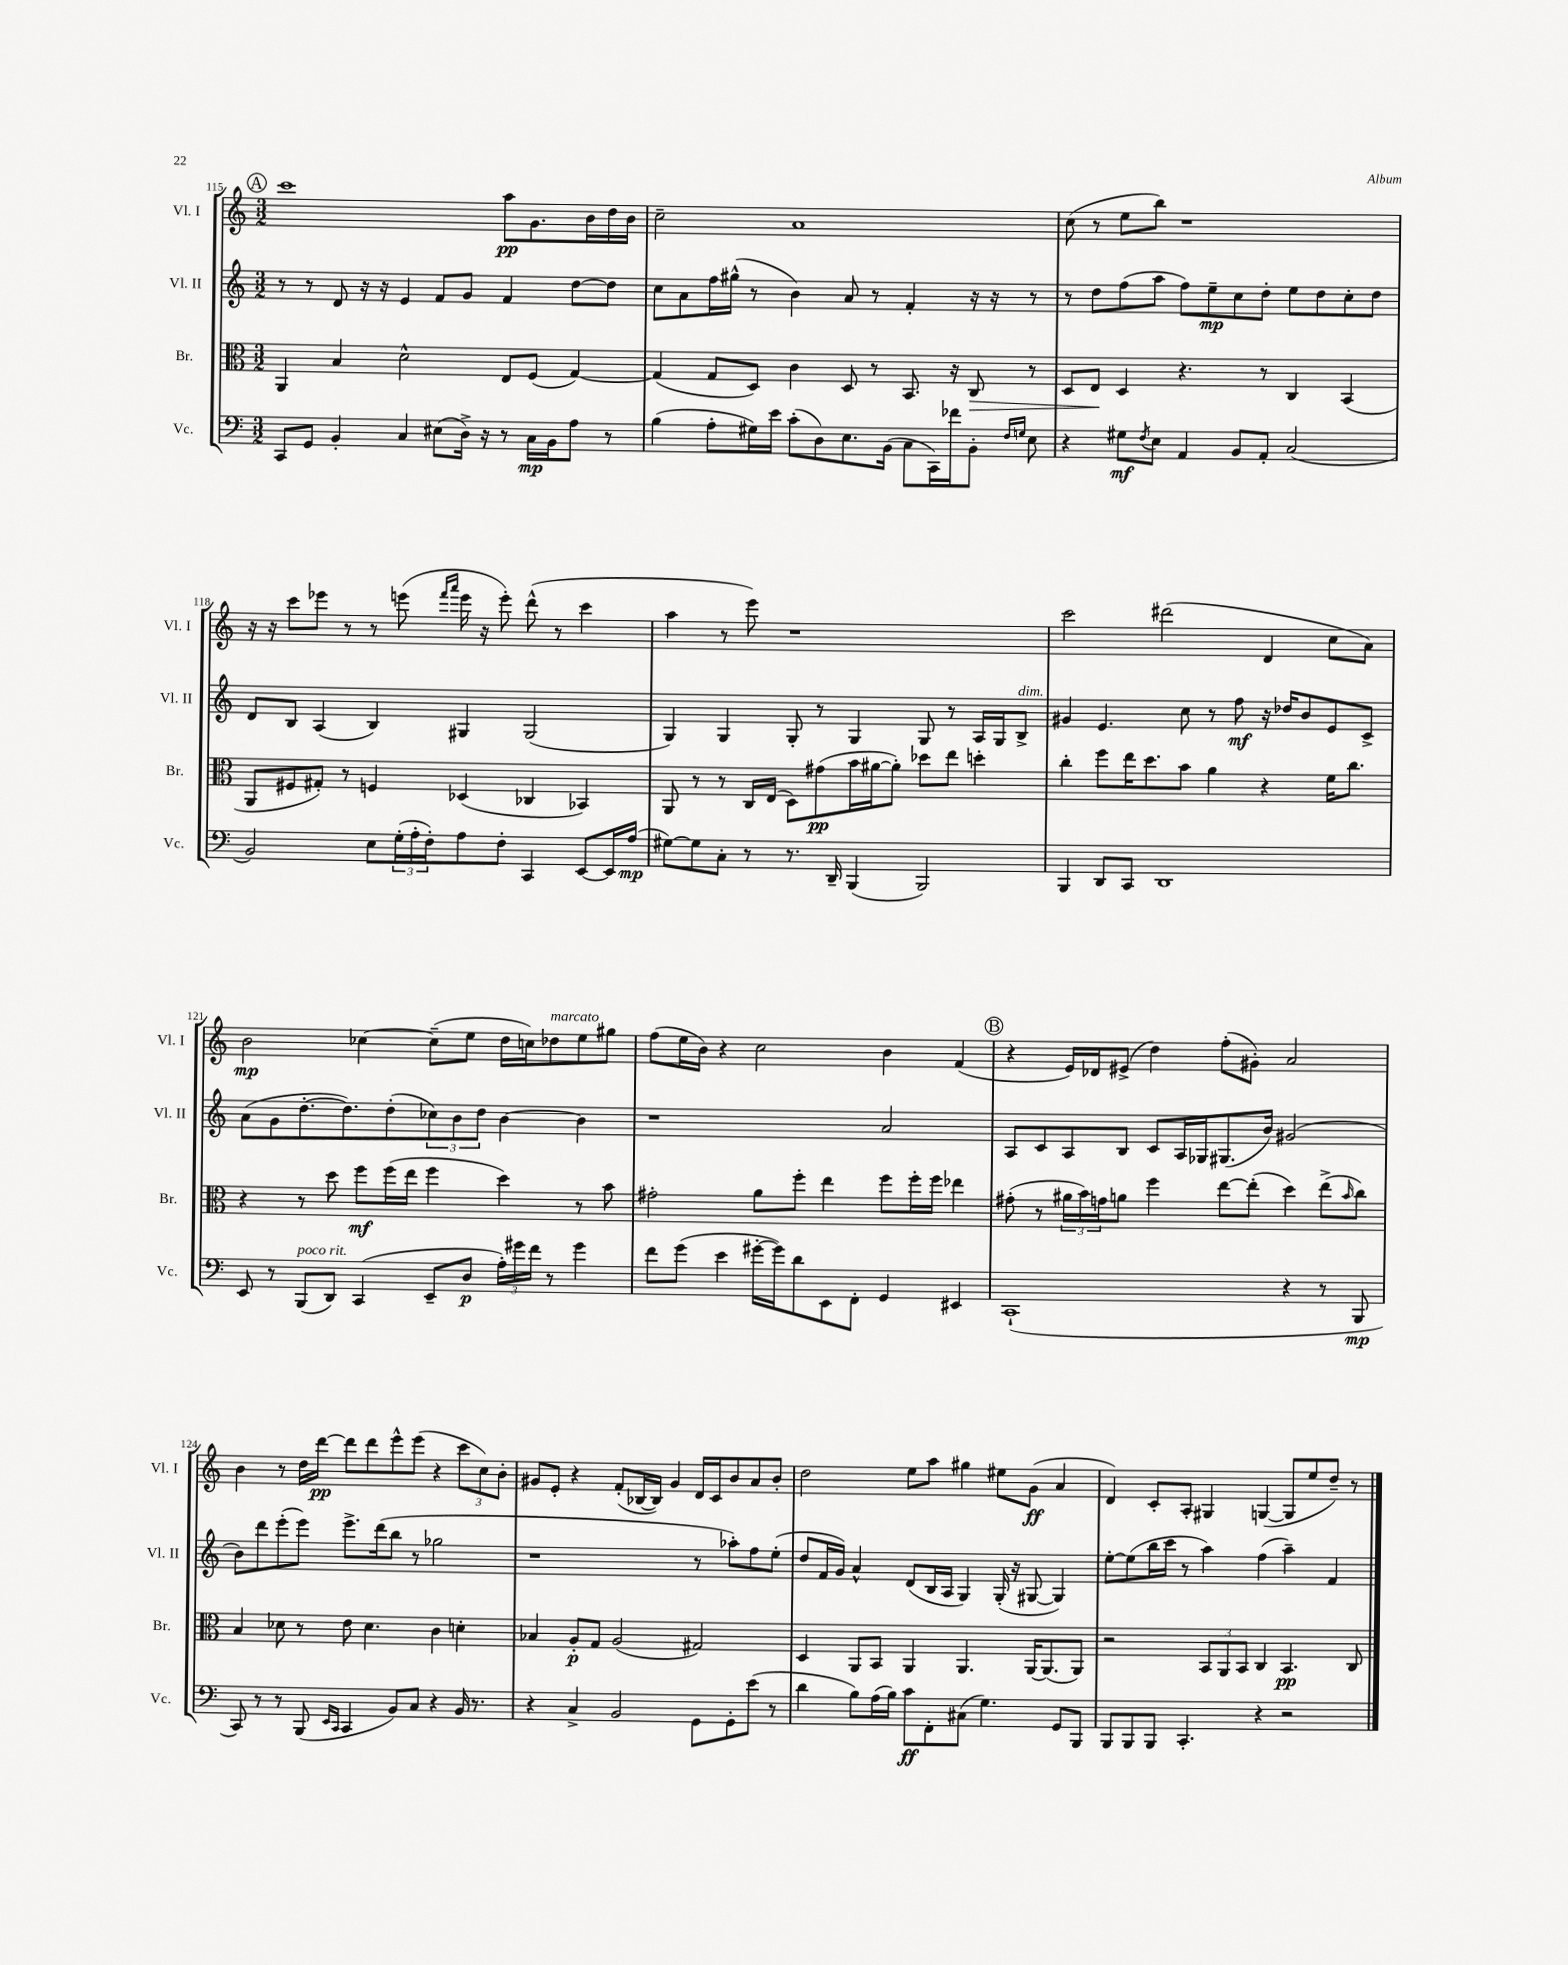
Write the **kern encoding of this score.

**kern	**dynam	**kern	**dynam	**kern	**dynam	**kern	**dynam
*part4	*part4	*part3	*part3	*part2	*part2	*part1	*part1
*staff4	*staff4	*staff3	*staff3	*staff2	*staff2	*staff1	*staff1
*I"Vc.	*	*I"Br.	*	*I"Vl. II	*	*I"Vl. I	*
*I'Vc.	*	*I'Br.	*	*I'Vl. II	*	*I'Vl. I	*
*clefF4	*	*clefC3	*	*clefG2	*	*clefG2	*
*k[]	*	*k[]	*	*k[]	*	*k[]	*
*M3/2	*	*M3/2	*	*M3/2	*	*M3/2	*
!!LO:REH:place=s1:t=A
=115	=115	=115	=115	=115	=115	=115	=115
8CC/L	.	4AA/	.	8r	.	1ccc	.
8GG/J	.	.	.	8r	.	.	.
4BB'/	.	4B/	.	8d/	.	.	.
.	.	.	.	16r	.	.	.
.	.	.	.	16r	.	.	.
4C/	.	2d^^\	.	4e/	.	.	.
(8E#X\L	.	.	.	8f/L	.	.	.
16D^\Jk)	.	.	.	8g/J	.	.	.
16r	.	.	.	.	.	.	.
8r	.	8E/L	.	4f/	.	8aa\L	pp
16C\LL	mp	(8F/J	.	.	.	8.g\	.
16BB\J	.	.	.	.	.	.	.
8A\J	.	[4G/)	.	[8dd\L	.	.	.
.	.	.	.	.	.	16b\L	.
8r	.	.	.	8dd\J]	.	16dd\	.
.	.	.	.	.	.	16b\JJ	.
=116	=116	=116	=116	=116	=116	=116	=116
(4B\	.	(4G/]	.	8cc\L	.	2cc~\	.
.	.	.	.	8a\	.	.	.
8A'\L	.	8G/L	.	16ff\L	.	.	.
.	.	.	.	(16gg#X^^\JJ	.	.	.
16G#X\L)	.	8D/J)	.	8r	.	.	.
16e\JJ	.	.	.	.	.	.	.
(8c'\L	.	4c\	.	4b\)	.	1a	.
8D\)	.	.	.	.	.	.	.
8.E\	.	8D/	.	8a/	.	.	.
.	.	8r	.	8r	.	.	.
(16BB\Jk	.	.	.	.	.	.	.
8C\L	.	8.BB/	.	4f'/	.	.	.
16CC\L)	.	.	.	.	.	.	.
16f-X\J	.	16r	.	.	.	.	.
!	!	!	!LO:HP:b	!	!	!	!
8BB'\J	.	8C/	>	16r	.	.	.
.	.	.	.	16r	.	.	.
16qqF/LL	.	.	.	.	.	.	.
16qqGn/JJ	.	.	.	.	.	.	.
8E\	.	8r	.	8r	.	.	.
=117	=117	=117	=117	=117	=117	=117	=117
4r	.	8D/L	.	8r	.	(8cc\	.
.	.	8E/J	.	8dd\L	.	8r	.
8G#X\L	mf	4D/	]	(8ff\	.	8ee\L	.
8qF/	.	.	.	.	.	.	.
8E\J	.	.	.	8aa\J	.	8bb\J)	.
4AA/	.	4.r	.	8ff\L)	.	1r	.
.	.	.	.	8ee~\	mp	.	.
8BB/L	.	.	.	8cc\	.	.	.
8AA'/J	.	8r	.	8dd'\J	.	.	.
(2C/	.	4C/	.	8ee\L	.	.	.
.	.	.	.	8dd\	.	.	.
.	.	(4BB/	.	8cc'\	.	.	.
.	.	.	.	8dd\J	.	.	.
!!LO:LB:g=z
=118	=118	=118	=118	=118	=118	=118	=118
2BB/)	.	8AA/L	.	8d/L	.	16r	.
.	.	.	.	.	.	16r	.
.	.	8F#X/	.	8B/J	.	8ccc\L	.
.	.	8G#X'/J)	.	(4A/	.	8eee-X\J	.
.	.	8r	.	.	.	8r	.
8E\L	.	4Fn/	.	4B/)	.	8r	.
(24G'\L	.	.	.	.	.	(8eeen\	.
24A'\	.	.	.	.	.	.	.
24F'\J)	.	.	.	.	.	.	.
.	.	.	.	.	.	16qqfff/LL	.
.	.	.	.	.	.	16qqaaa/JJ	.
8A\	.	(4D-X/	.	4G#X/	.	16eee\	.
.	.	.	.	.	.	16r	.
8F'\J	.	.	.	.	.	8eee'\)	.
4CC/	.	4C-X/	.	(2G#/	.	(8ddd^^\	.
.	.	.	.	.	.	8r	.
[8EE/L	.	4BB-X/)	.	.	.	4ccc\	.
16EE/L]	.	.	.	.	.	.	.
(16A/JJ	mp	.	.	.	.	.	.
=119	=119	=119	=119	=119	=119	=119	=119
[8G#X\L)	.	8AA/	.	4G/)	.	4aa\	.
8G#\]	.	8r	.	.	.	.	.
8C'\J	.	8r	.	4G/	.	8r	.
8r	.	16C/LL	.	.	.	8eee\)	.
.	.	(16E/JJ	.	.	.	.	.
8.r	.	8D\L)	.	8G'/	.	1r	.
.	.	(8g#X\	pp	8r	.	.	.
16DD~/	.	.	.	.	.	.	.
(4BBB/	.	16b\L	.	4G/	.	.	.
.	.	[16a#X\J	.	.	.	.	.
.	.	8a#'\J])	.	.	.	.	.
2BBB/)	.	8dd-X\L	.	8G/	.	.	.
.	.	8ee\J	.	8r	.	.	.
.	.	4ddn'\	.	16A/LL	.	.	.
.	.	.	.	16G/J	.	.	.
!	!	!	!	!LO:TX:a:i:t=dim.	!	!	!
.	.	.	.	8B^/J	.	.	.
=120	=120	=120	=120	=120	=120	=120	=120
4BBB/	.	4cc'\	.	4g#X/	.	2ccc\	.
8DD/L	.	8ff\L	.	4.e/	.	.	.
8CC/J	.	16ee\K	.	.	.	.	.
.	.	8.dd\	.	.	.	.	.
1DD	.	.	.	.	.	(2ddd#X\	.
.	.	8b\J	.	8cc\	.	.	.
.	.	4a\	.	8r	.	.	.
.	.	.	.	8ff\	mf	.	.
.	.	4r	.	16r	.	4d/	.
.	.	.	.	16dd-X/KL	.	.	.
.	.	.	.	8b/	.	.	.
.	.	16f\KL	.	8e/	.	8cc\L	.
.	.	8.cc\J	.	.	.	.	.
.	.	.	.	8c^/J	.	8a\J)	.
!!LO:LB:g=z
=121	=121	=121	=121	=121	=121	=121	=121
8EE/	.	4r	.	(8a\L	.	2b\	mp
8r	.	.	.	8g\	.	.	.
!LO:TX:a:i:t=poco rit.	!	!	!	!	!	!	!
(8BBB/L	.	8r	.	[8.dd'\	.	.	.
8DD/J)	.	8dd\	.	.	.	.	.
.	.	.	.	8.dd\])	.	.	.
(4CC/	.	8ff\L	mf	.	.	[4cc-X\	.
.	.	(16ff\L	.	(8dd'\	.	.	.
.	.	16ee\JJ	.	.	.	.	.
8EE~/L	.	4ff\	.	12cc-X\)	.	(8cc-~\L]	.
.	.	.	.	12b\	.	.	.
8D/J	p	.	.	.	.	8ee\J	.
.	.	.	.	12dd\J	.	.	.
24A'\LL)	.	4dd\)	.	[4b\	.	16dd\LL	.
24g#X\	.	.	.	.	.	.	.
.	.	.	.	.	.	16ccn\J)	.
24f\JJ	.	.	.	.	.	.	.
!	!	!	!	!	!	!LO:TX:a:i:t=marcato	!
8r	.	.	.	.	.	8dd-X\	.
4g#\	.	8r	.	4b\]	.	8ee\	.
.	.	8b\	.	.	.	8gg#X\J	.
=122	=122	=122	=122	=122	=122	=122	=122
8f\L	.	2g#X'\	.	1r	.	(8ff\L	.
(8g\J	.	.	.	.	.	16ee\L	.
.	.	.	.	.	.	16b\JJ)	.
4e\	.	.	.	.	.	4r	.
[16g#X'\LL	.	8a\L	.	.	.	2cc\	.
16g#\J])	.	.	.	.	.	.	.
8d\	.	8ff'\J	.	.	.	.	.
8EE\	.	4ee\	.	.	.	.	.
8FF'\J	.	.	.	.	.	.	.
4GG/	.	8ff\L	.	2a/	.	4b\	.
.	.	16ff'\L	.	.	.	.	.
.	.	16ff\JJ	.	.	.	.	.
4EE#X/	.	4ee-X\	.	.	.	(4f/	.
!!LO:REH:place=s1:t=B
=123	=123	=123	=123	=123	=123	=123	=123
(1CC`	.	(8g#X'\	.	8A/L	.	4r	.
.	.	8r	.	8c/	.	.	.
.	.	24a#X\LL	.	8A/	.	16e/LL)	.
.	.	24b\)	.	.	.	.	.
.	.	.	.	.	.	16d-X/J	.
.	.	24gn\J	.	.	.	.	.
.	.	8an\J	.	8B/J	.	(8e#X^/J	.
.	.	4ff\	.	8c/L	.	4dd\)	.
.	.	.	.	16A/L	.	.	.
.	.	.	.	16G-X/J	.	.	.
.	.	[8ee\L	.	(8.G#X/	.	(8ff'\L	.
.	.	(8ee'\J]	.	.	.	8g#X'\J)	.
.	.	.	.	16b/Jk)	.	.	.
4r	.	4dd\)	.	(2g#X/	.	2a/	.
8r	.	(8ee^\L	.	.	.	.	.
.	.	16qqb/	.	.	.	.	.
8BBB/	mp	8cc\J)	.	.	.	.	.
!!LO:LB:g=z
=124	=124	=124	=124	=124	=124	=124	=124
8CC/)	.	4B/	.	8b\L)	.	4b\	.
8r	.	.	.	8ddd\	.	.	.
8r	.	8d-X\	.	(8eee'\	.	8r	.
(8BBB/	.	8r	.	8eee\J)	.	16dd\LL	.
.	.	.	.	.	.	[16ddd\JJ	pp
16qqEE/LL	.	.	.	.	.	.	.
16qqCC/JJ	.	.	.	.	.	.	.
4CC/	.	8e\	.	8.eee^\L	.	8ddd\L]	.
.	.	4.d-\	.	.	.	8ddd\	.
.	.	.	.	(16ddd\k	.	.	.
8BB/L)	.	.	.	8bb\J	.	8eee^^\	.
8C/J	.	.	.	8r	.	(8eee\J	.
4r	.	4c\	.	2gg-X\	.	4r	.
16BB/	.	4dn'\	.	.	.	12ccc\L	.
8.r	.	.	.	.	.	.	.
.	.	.	.	.	.	12cc\)	.
.	.	.	.	.	.	12b'\J	.
=125	=125	=125	=125	=125	=125	=125	=125
4r	.	4B-X/	.	1r	.	8g#X/L	.
.	.	.	.	.	.	8e'/J	.
4C^/	.	8A'/L	p	.	.	4r	.
.	.	8G/J	.	.	.	.	.
2BB/	.	(2A/	.	.	.	(8f'/L	.
.	.	.	.	.	.	[16B-X/L	.
.	.	.	.	.	.	16B-/JJ])	.
.	.	.	.	.	.	4g#/	.
8GG\L	.	2G#X/)	.	8r	.	16d/LL	.
.	.	.	.	.	.	16c/J	.
8GG'\	.	.	.	8aa-X'\L)	.	8b/	.
(8e\J	.	.	.	8ff\	.	8a/	.
8r	.	.	.	(8ee'\J	.	8b'/J	.
=126	=126	=126	=126	=126	=126	=126	=126
4d\	.	4D/	.	8dd/L	.	2dd\	.
.	.	.	.	16f/L	.	.	.
.	.	.	.	16g/JJ)	.	.	.
8B\L)	.	8AA/L	.	4a^^/	.	.	.
(16A\L	.	8BB/J	.	.	.	.	.
16B\JJ)	.	.	.	.	.	.	.
8c\L	ff	4AA/	.	(8d/L	.	8ee\L	.
8FF'\	.	.	.	16B/L	.	8aa\J	.
.	.	.	.	16A/JJ	.	.	.
(8C#X\J	.	4.AA/	.	4G/)	.	4gg#X\	.
4.G\)	.	.	.	.	.	.	.
.	.	.	.	(16G'/	.	8ee#X\L	.
.	.	.	.	16r	.	.	.
.	.	[16AA/KL	.	[8G#X/	.	(8g\J	ff
.	.	(8.AA/]	.	.	.	.	.
8GG/L	.	.	.	4G#/])	.	4a/	.
8BBB/J	.	8AA/J)	.	.	.	.	.
=127	=127	=127	=127	=127	=127	=127	=127
8BBB/L	.	2r	.	[8ee'\L	.	4d/)	.
8BBB/	.	.	.	(8ee\]	.	.	.
8BBB/J	.	.	.	16bb\L	.	8c'/L	.
.	.	.	.	16ccc\JJ	.	.	.
4.CC'/	.	.	.	8r	.	8A'/J	.
.	.	12BB/L	.	4aa\)	.	4G#X/	.
.	.	12AA/	.	.	.	.	.
.	.	12BB/J	.	.	.	.	.
4r	.	4C/	.	(4ff\	.	([4Gn/	.
2r	.	4.BB/	pp	4aa~\)	.	8G/L]	.
.	.	.	.	.	.	8ee/	.
.	.	.	.	4f/	.	8dd~/J)	.
.	.	8C/	.	.	.	8r	.
==	==	==	==	==	==	==	==
*-	*-	*-	*-	*-	*-	*-	*-
